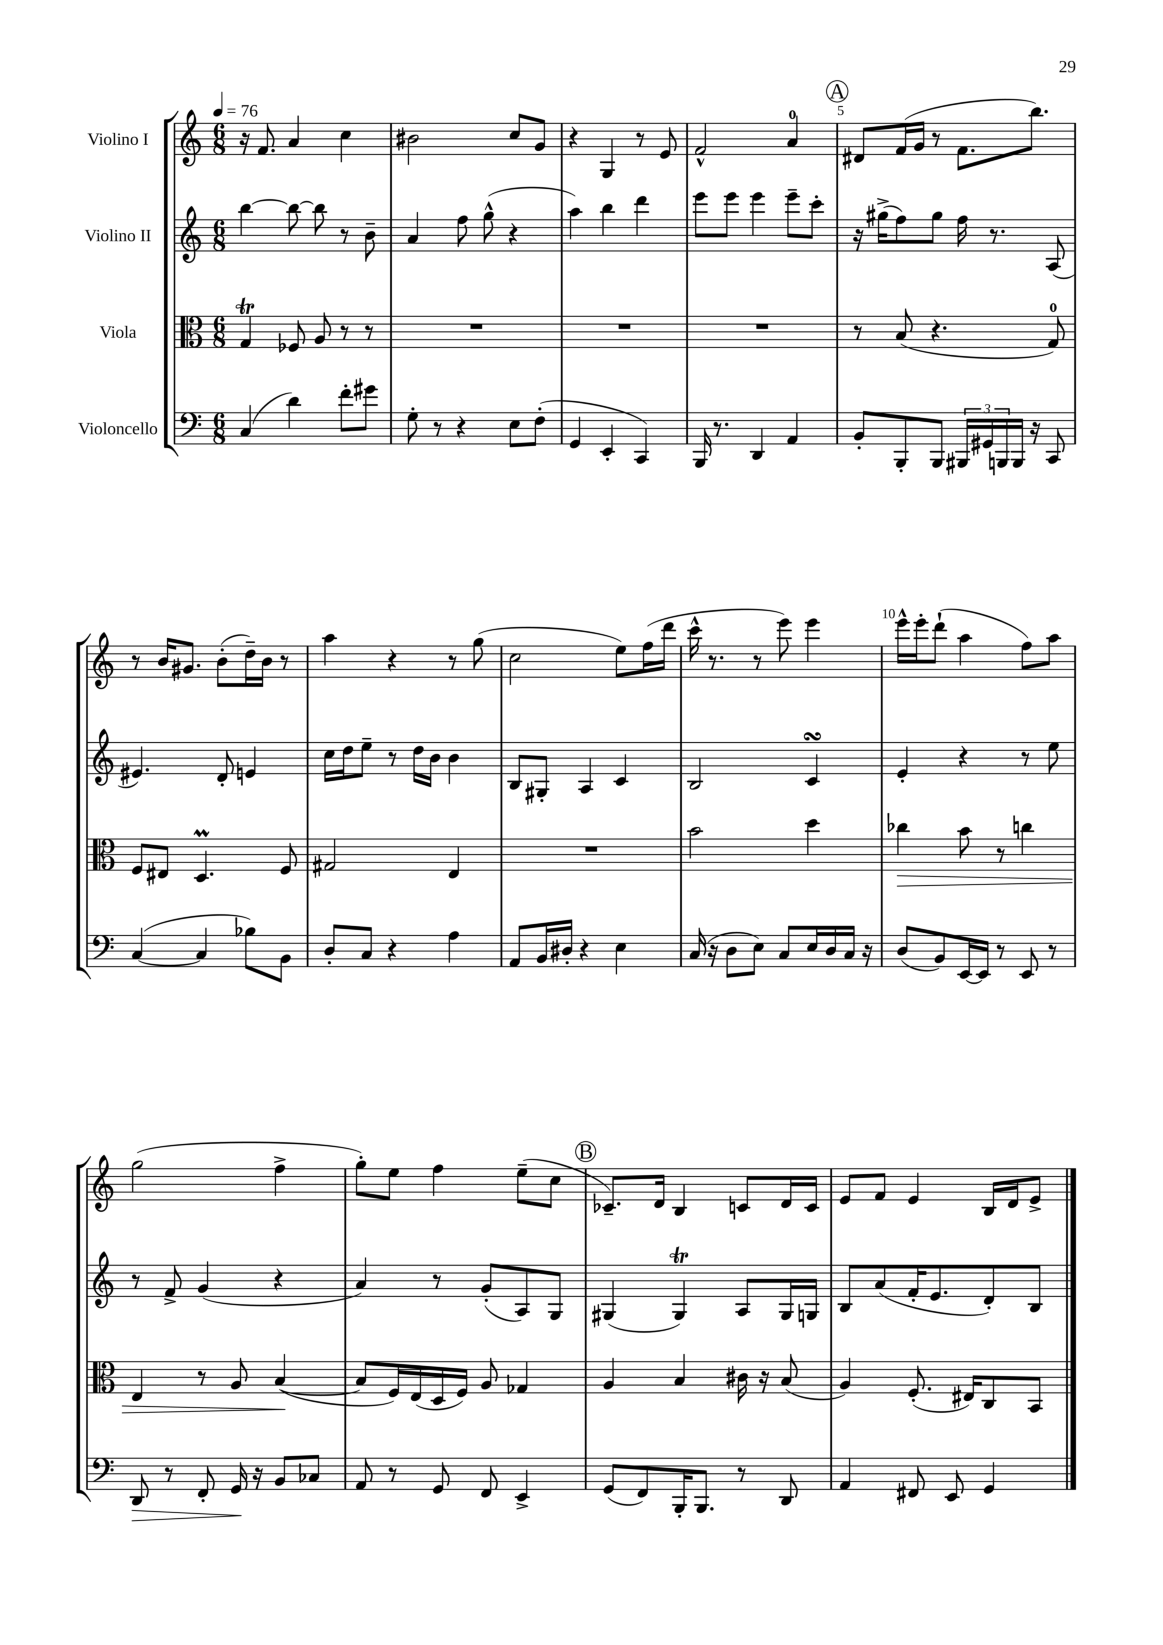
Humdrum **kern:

**kern	**kern	**kern	**kern
*staff4	*staff3	*staff2	*staff1
*clefF4	*clefC3	*clefG2	*clefG2
*k[]	*k[]	*k[]	*k[]
*M6/8	*M6/8	*M6/8	*M6/8
*MM76	*MM76	*MM76	*MM76
(4C	4G	[4bb	16r
.	.	.	8.f
4d)	8F-	8bb_	4a
.	8A	8bb]	.
8f'	8r	8r	4cc
8g#	8r	8b~	.
=	=	=	=
8G'	2.r	4a	2b#
8r	.	.	.
4r	.	8ff	.
.	.	(8gg^^	.
8E	.	4r	8cc
(8F'	.	.	8g
=	=	=	=
4GG	2.r	4aa)	4r
4EE'	.	4bb	4G
4CC)	.	4ddd	8r
.	.	.	8e
=	=	=	=
16BBB	2.r	8eee	2f^^
8.r	.	.	.
.	.	8eee	.
4DD	.	4eee	.
4AA	.	8eee~	4a
.	.	8ccc'	.
=	=	=	=
8BB'	8r	16r	8d#
.	.	(16gg#^	.
8BBB'	(8B	8ff)	(16f
.	.	.	16g
8BBB	4.r	8gg#	8r
24BBB#	.	16ff	8.f
24GG#	.	.	.
.	.	8.r	.
24BBB	.	.	.
16BBB	.	.	.
16r	.	.	8.bb)
8CC	8G)	(8A	.
=	=	=	=
([4C	8F	4.e#)	8r
.	8E#	.	16b
.	.	.	8.g#
4C]	4.D	.	.
.	.	8d'	(8b'
8B-)	.	4e	16dd~)
.	.	.	16b
8BB	8F	.	8r
=	=	=	=
8D'	2G#	16cc	4aa
.	.	16dd	.
8C	.	8ee~	.
4r	.	8r	4r
.	.	16dd	.
.	.	16b	.
4A	4E	4b	8r
.	.	.	(8gg
=	=	=	=
8AA	2.r	8B	2cc
16BB	.	8G#'	.
16D#'	.	.	.
4r	.	4A	.
4E	.	4c	8ee)
.	.	.	(16ff
.	.	.	16ddd
=	=	=	=
(16C	2b	2B	16ccc^^
16r	.	.	8.r
8D	.	.	.
8E)	.	.	8r
8C	.	.	8eee)
16E	4dd	4c	4eee
16D	.	.	.
16C	.	.	.
16r	.	.	.
=	=	=	=
(8D	4cc-	4e'	16eee^^
.	.	.	16eee'
8BB)	.	.	(8ddd`
[16EE	8b	4r	4aa
16EE]	.	.	.
8r	8r	.	.
8EE	4cc	8r	8ff)
8r	.	8ee	8aa
=	=	=	=
8DD	4E	8r	(2gg
8r	.	8f^	.
8FF'	8r	(4g	.
16GG	8A	.	.
16r	.	.	.
8BB	([4B	4r	4ff^
8C-	.	.	.
=	=	=	=
8AA	8B]	4a)	8gg')
8r	16F)	.	8ee
.	(16E	.	.
8GG	16D	8r	4ff
.	16F)	.	.
8FF	8A	(8g'	.
4EE^	4G-	8A)	(8ee~
.	.	8G	8cc
=	=	=	=
(8GG	4A	(4G#	8.c-~)
8FF)	.	.	.
.	.	.	16d
16BBB'	4B	4G#)	4B
8.BBB	.	.	.
8r	16c#	8A	8c
.	16r	.	.
8DD	(8B	16G#	16d
.	.	16G	16c
=	=	=	=
4AA	4A)	8B	8e
.	.	(8a	8f
8FF#	(8.F'	16f'	4e
.	.	8.e	.
8EE	.	.	.
.	16E#)	.	.
4GG	8C	8d')	16B
.	.	.	16d
.	8BB	8B	8e^
==	==	==	==
*-	*-	*-	*-
